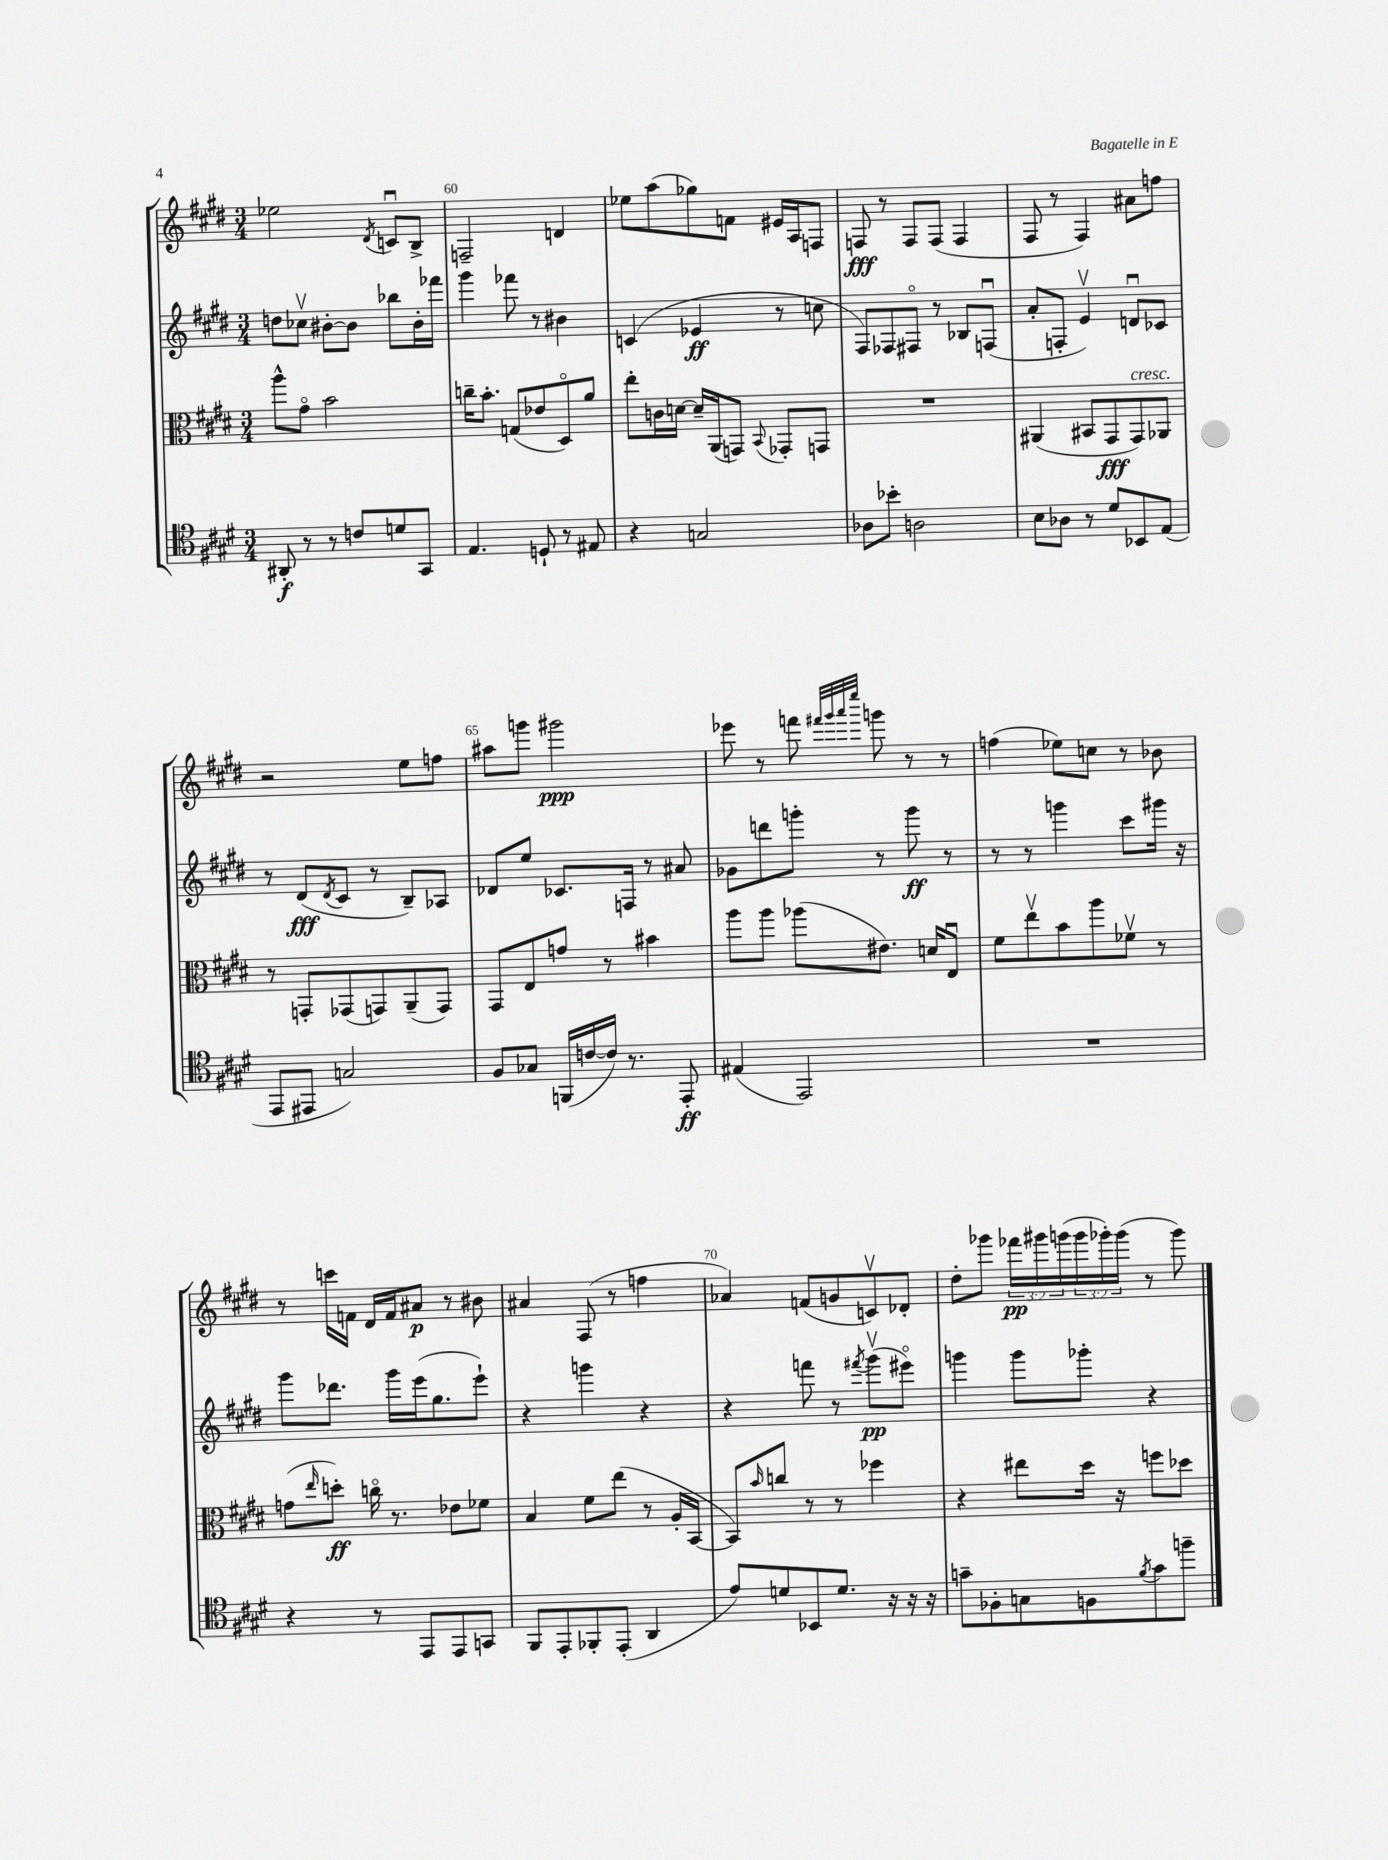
<<
\new StaffGroup <<
\new Staff = "s0" {
    \clef treble \key e \major \numericTimeSignature \time 3/4 \override Staff.TupletNumber.text = #tuplet-number::calc-fraction-text
    ees''2 \acciaccatura { dis'8 } c'8\downbow b8-> |
    f2-- d'4 |
    ees''8 a''8( ges''8) f'8 eis'16 a16 f8 |
    f8\fff r8 f8 f8( f4 |
    fis8 r8 fis4) ais'8 f''8 |
    r2 e''8 f''8 |
    ais''8 g'''8 gis'''2\ppp |
    ees'''8 r8 f'''8 \grace { fis'''32 gis'''32 a'''32 e''''32 } g'''8 r8 r8 |
    f''4( ees''8) c''8 r8 bes'8 |
    r8 c'''16 f'16 dis'16 f'16 ais'8\p r8 bis'8 |
    ais'4 fis8( r8 f''4 |
    aes'4) f'8( g'8 c'8\upbow) des'8-. |
    dis''8-. ges'''8 \tuplet 3/2 { fes'''16\pp gis'''16 g'''16( } \tuplet 3/2 { g'''16 ges'''16-.) ges'''16( } r8 ges'''8) \bar "|." |
}
\new Staff = "s1" {
    \clef treble \key e \major \numericTimeSignature \time 3/4
    d''8 ces''8\upbow bis'8~-. bis'8 bes''8 bis'16-. fes'''16 |
    gis'''4 fes'''8 r8 bis'4 |
    c'4( ees'4\ff r8 c''8 |
    fis8) fes8 fis8\flageolet r8 bes8 f8\downbow( |
    a'8-. f8-. e'4\upbow) d'8\downbow ces'8 |
    r8 dis'8\fff( \acciaccatura { dis'8 } cis'8 r8 b8--) aes8 |
    des'8 e''8 ces'8. f16 r8 ais'8 |
    ges'8 d'''8 g'''8-. r8 g'''8\ff r8 |
    r8 r8 g'''4 cis'''8 gis'''16 r16 |
    gis'''8 des'''8. gis'''16 e'''16( gis''8. e'''8-!) |
    r4 g'''4 r4 |
    r4 f'''8 r8 \acciaccatura { fis'''8 } gis'''8\upbow\pp( eis'''8\flageolet) |
    g'''4 g'''8 ges'''8-. r4 \bar "|." |
}
\new Staff = "s2" {
    \clef alto \key e \major \numericTimeSignature \time 3/4
    a''8-^ gis'8\flageolet b'2 |
    c''16-- b'8.-. g8( ees'8 dis8\flageolet) a'8 |
    e''8-. c'16 d'16~ d'16-- a,16( g,8) \appoggiatura { b,8 } ges,8-. g,8 |
    R2. |
    ais,4( bis,8 gis,8\fff gis,8^\markup { \italic "cresc." }) aes,8 |
    r8 g,8-. ges,8( g,8) a,8--( g,8) |
    gis,8 e8 g'8 r8 bis'4 |
    a''8 a''8 aes''8( eis'8.) d'16 e8\downbow |
    fis'8 e''8\upbow b'8 a''8 fes'8\upbow r8 |
    g'8( \grace { e''16 } d''8-.\ff) c''16\flageolet r8. ees'8 fes'8 |
    b4 fis'8 e''8( r8 a16-. b,16~ |
    b,8) \grace { b'16 } c''8 r8 r8 fes''4 |
    r4 eis''8 dis''16 r16 f''8 des''8 \bar "|." |
}
\new Staff = "s3" {
    \clef tenor \key e \major \numericTimeSignature \time 3/4
    ais,8-.\f r8 r8 c'8 d'8 gis,8 |
    e4. d8-! r8 eis8 |
    r4 g2 |
    aes8 bes'8-. a2 |
    b8 aes8 r8 dis'8 bes,8 e8( |
    e,8 eis,8 g2) |
    fis8 ges8 f,16( c'16~ c'16) r8. e,8-.\ff |
    eis4( e,2) |
    R2. |
    r4 r8 e,8 e,8 g,8 |
    fis,8 e,8-. fes,8-. e,8-.( a,4 |
    e'8) d'8 bes,8 d'8. r16 r16 r16 |
    g'8-- fes8-. g8 f8 \acciaccatura { fis'8 } g'8 f''8-- \bar "|." |
}
>>
>>
\layout { \context { \Score currentBarNumber = #59 \override BarNumber.break-visibility = ##(#f #t #t) barNumberVisibility = #(every-nth-bar-number-visible 5) } }
